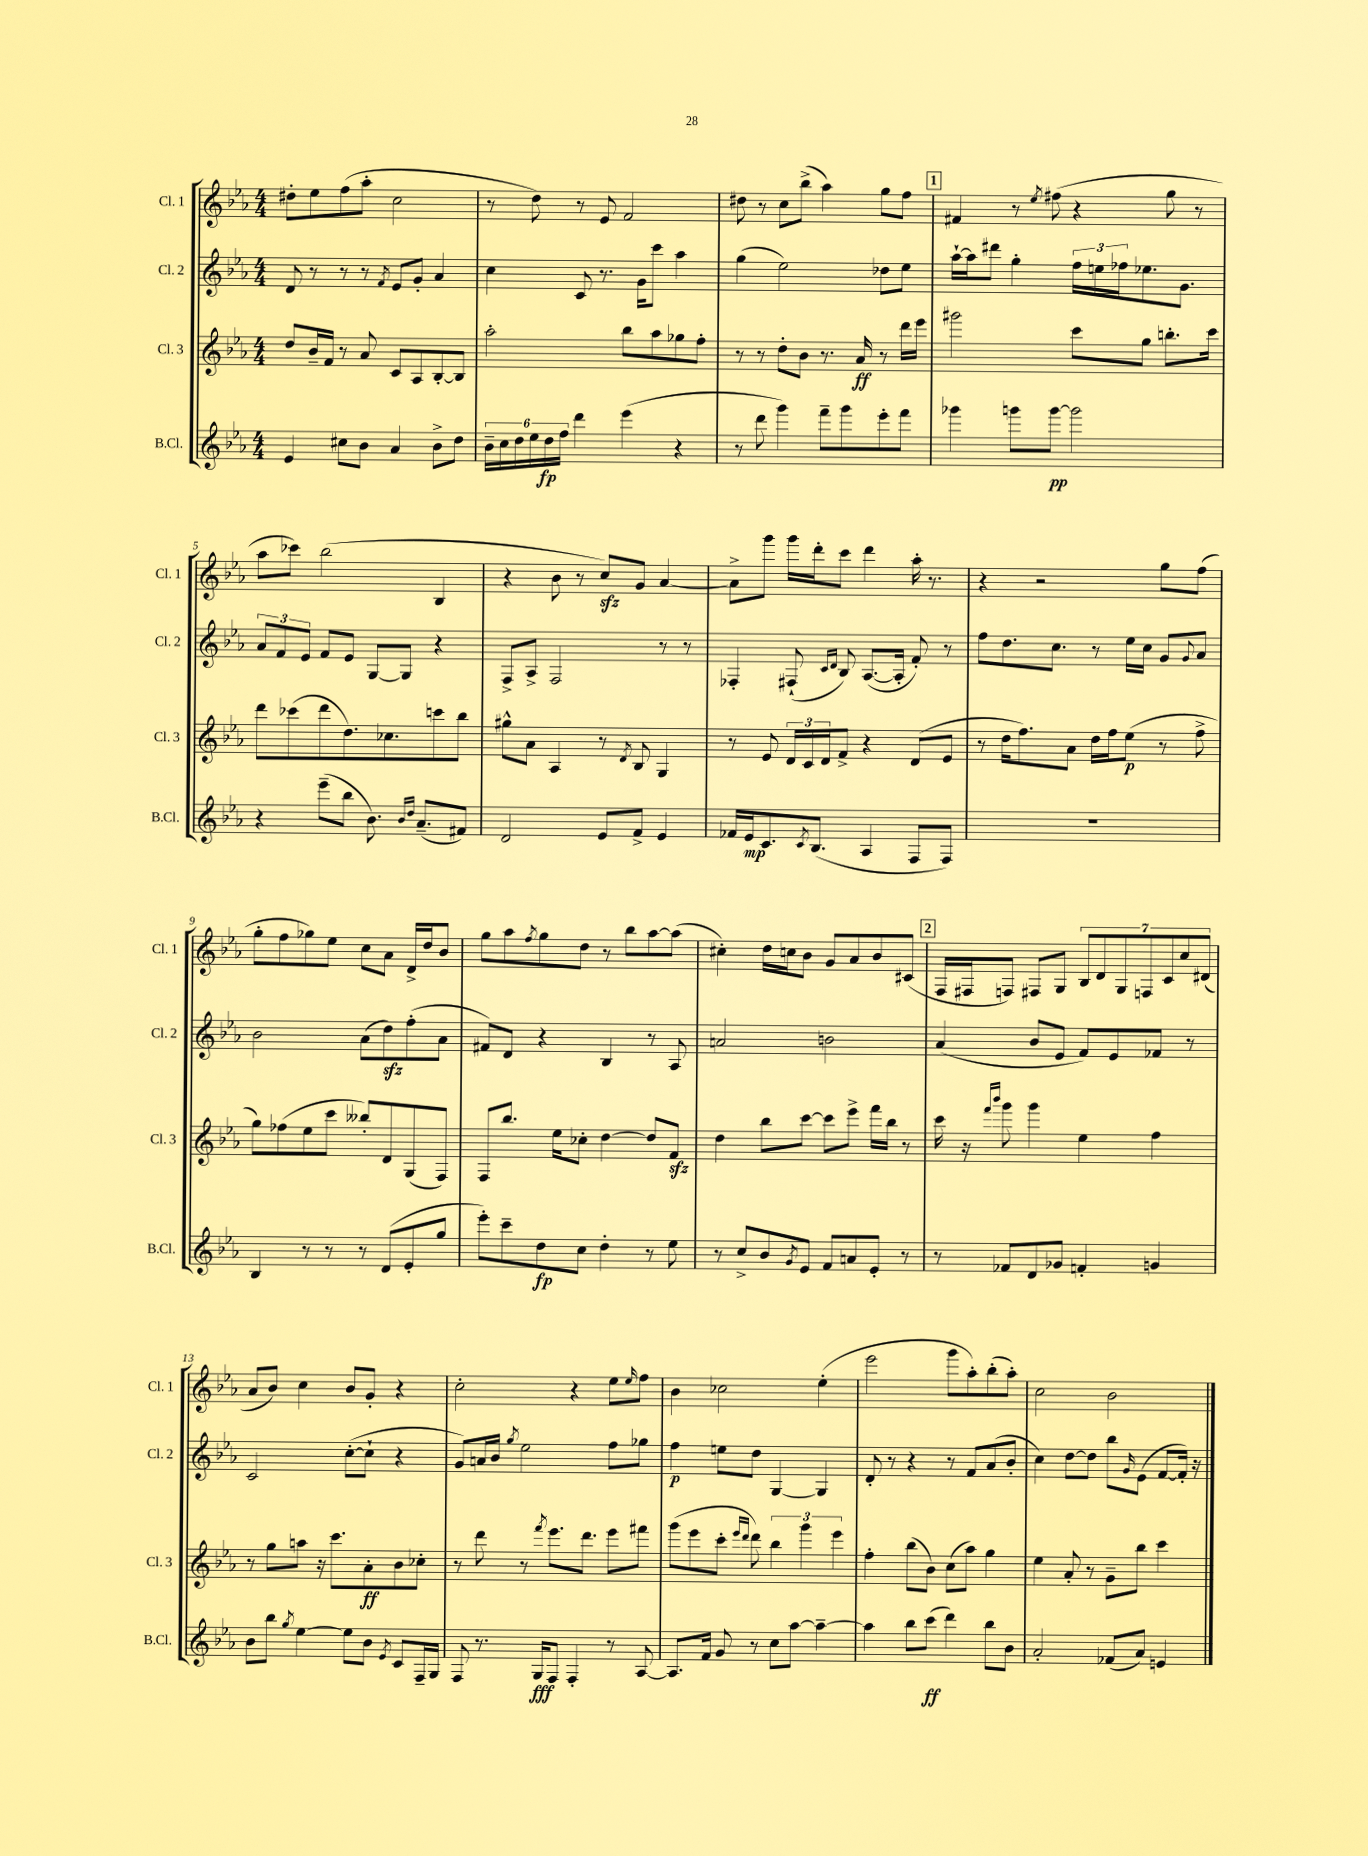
<<
\new StaffGroup <<
\new Staff = "s0" \with { instrumentName = "Cl. 1" shortInstrumentName = "Cl. 1" } {
    \clef treble \key ees \major \numericTimeSignature \time 4/4
    dis''8-. ees''8 f''8( aes''8-. c''2 |
    r8 d''8) r8 ees'8 f'2 |
    dis''8 r8 c''8 bes''8->( aes''4) g''8 f''8 |
    \mark \markup { \box "1" } fis'4 r8 \acciaccatura { ees''8 } fis''8( r4 g''8 r8 |
    aes''8 ces'''8) bes''2( bes4 |
    r4 bes'8 r8 c''8\sfz) g'8 aes'4~ |
    aes'8-> g'''8 g'''16 d'''16-. c'''8 d'''4 aes''16-. r8. |
    r4 r2 g''8 f''8( |
    g''8-. f''8 ges''8) ees''8 c''8 aes'8 d'16-> d''16 bes'8 |
    g''8 aes''8 \acciaccatura { f''8 } g''8 d''8 r8 bes''8 aes''8~ aes''8( |
    cis''4-.) d''16 c''16 bes'8 g'8 aes'8 bes'8 cis'8( |
    \mark \markup { \box "2" } f16 fis16 f8) fis8 g8 \tuplet 7/4 { bes8 d'8 g8 f8 c'8 c''8 dis'8( } |
    aes'8 bes'8) c''4 bes'8 g'8-. r4 |
    c''2-. r4 ees''8 \grace { ees''16 } f''8 |
    bes'4 ces''2 ees''4-.( |
    ees'''2 g'''8 aes''8-.) bes''8-.( aes''8-.) |
    c''2 bes'2 \bar "|." |
}
\new Staff = "s1" \with { instrumentName = "Cl. 2" shortInstrumentName = "Cl. 2" } {
    \clef treble \key ees \major \numericTimeSignature \time 4/4
    d'8 r8 r8 r8 \acciaccatura { f'8 } ees'8 g'8-. aes'4 |
    c''4 c'8 r8. g'16 c'''8 aes''4 |
    g''4( ees''2) des''8 ees''8 |
    \mark \markup { \box "1" } aes''16~-! aes''16 dis'''8 g''4-. \tuplet 3/2 { f''16 e''16 fes''16 } ees''8. g'8. |
    \tuplet 3/2 { aes'8 f'8 ees'8 } f'8 ees'8 g8~ g8 r4 |
    f8-> aes8-> f2 r8 r8 |
    fes4-. fis8-!( \grace { c'16 d'16 } bes8) aes8.~( aes16-. f'8-.) r8 |
    f''8 d''8. c''8. r8 ees''16 c''16 g'8 \appoggiatura { g'8 } aes'8 |
    bes'2 aes'8( d''8\sfz) f''8-.( aes'8 |
    fis'8) d'8 r4 bes4 r8 aes8 |
    a'2 b'2 |
    \mark \markup { \box "2" } aes'4( bes'8 ees'8 f'8) ees'8 fes'8 r8 |
    c'2 c''8~-.( c''8-! r4 |
    g'8) a'16 bes'16 \acciaccatura { g''8 } ees''2 f''8 ges''8 |
    f''4\p e''8 d''8 g4~ g4 |
    d'8-. r8 r4 r8 f'8 aes'8( bes'8-. |
    c''4) d''8~ d''8 bes''8 \grace { g'16 } ees'8( f'8~ f'16-.) r16 \bar "|." |
}
\new Staff = "s2" \with { instrumentName = "Cl. 3" shortInstrumentName = "Cl. 3" } {
    \clef treble \key ees \major \numericTimeSignature \time 4/4
    d''8 bes'16-- f'16 r8 aes'8 c'8 aes8 bes8~-. bes8 |
    aes''2-. bes''8 aes''8 ges''8 f''8-. |
    r8 r8 d''8-. bes'8 r8. aes'16\ff r8 d'''16 ees'''16 |
    \mark \markup { \box "1" } gis'''2 c'''8 g''8 b''8.-. c'''16 |
    d'''8 ces'''8( d'''8 d''8.) ces''8. c'''8 bes''8 |
    gis''8-^ aes'8 aes4 r8 \acciaccatura { d'8 } bes8 g4 |
    r8 ees'8 \tuplet 3/2 { d'16 c'16 d'16 } f'8-> r4 d'8( ees'8 |
    r8 d''16 f''8.) aes'8 d''16 f''16 ees''8\p( r8 f''8-> |
    g''8) fes''8( ees''8 c'''8 beses''8-.) d'8 g8( f8) |
    f8 bes''8. ees''16 ces''8-. d''4~ d''8 f'8\sfz |
    d''4 bes''8 c'''8~ c'''8 ees'''8-> f'''16 bes''16 r8 |
    \mark \markup { \box "2" } c'''16 r16 \grace { f'''16 bes'''16 } g'''8 g'''4 ees''4 f''4 |
    r8 g''8 a''8 r16 c'''8. aes'8-.\ff bes'8 ces''8-. |
    r8 d'''8 r8 \acciaccatura { f'''8 } ees'''8. d'''8. ees'''8 fis'''8 |
    g'''8( ees'''8 c'''8-. \grace { ees'''16 d'''16 } d'''8) \tuplet 3/2 { bes''4 g'''4 ees'''4 } |
    f''4-. bes''8( bes'8) c''8( aes''8) g''4 |
    ees''4 aes'8-. r8 g'8-- bes''8 c'''4 \bar "|." |
}
\new Staff = "s3" \with { instrumentName = "B.Cl." shortInstrumentName = "B.Cl." } {
    \clef treble \key ees \major \numericTimeSignature \time 4/4
    ees'4 cis''8 bes'8 aes'4 bes'8-> d''8 |
    \tuplet 6/4 { bes'16-- c''16 d''16 ees''16 d''16\fp f''16 } d'''4 ees'''4( r4 |
    r8 d'''8 g'''4) f'''8-- g'''8 ees'''8-. f'''8 |
    \mark \markup { \box "1" } ges'''4 g'''8 g'''8~\pp g'''2 |
    r4 ees'''8--( bes''8 bes'8.) \grace { bes'16 d''16 } aes'8.--( fis'8) |
    d'2 ees'8 f'8-> ees'4 |
    fes'16 ees'16\mp c'8. \acciaccatura { c'8 } bes8.( aes4 f8 f8) |
    R1 |
    bes4 r8 r8 r8 d'8( ees'8-. g''8 |
    ees'''8-.) c'''8-- d''8\fp c''8 d''4-. r8 ees''8 |
    r8 c''8-> bes'8 \acciaccatura { g'8 } ees'8 f'8 a'8 ees'8-. r8 |
    \mark \markup { \box "2" } r8 fes'8 d'8 ges'8 f'4-. g'4 |
    bes'8 bes''8 \acciaccatura { g''8 } ees''4~ ees''8 bes'8 \acciaccatura { ees'8 } c'8 f16-- g16 |
    f8 r8. g16\fff f8 f4-. r8 aes8~ |
    aes8. f'16 g'8 r8 c''8 aes''8~ aes''4~-- |
    aes''4 bes''8 c'''8\ff( d'''4) bes''8 bes'8 |
    aes'2-. fes'8( aes'8) e'4 \bar "|." |
}
>>
>>
